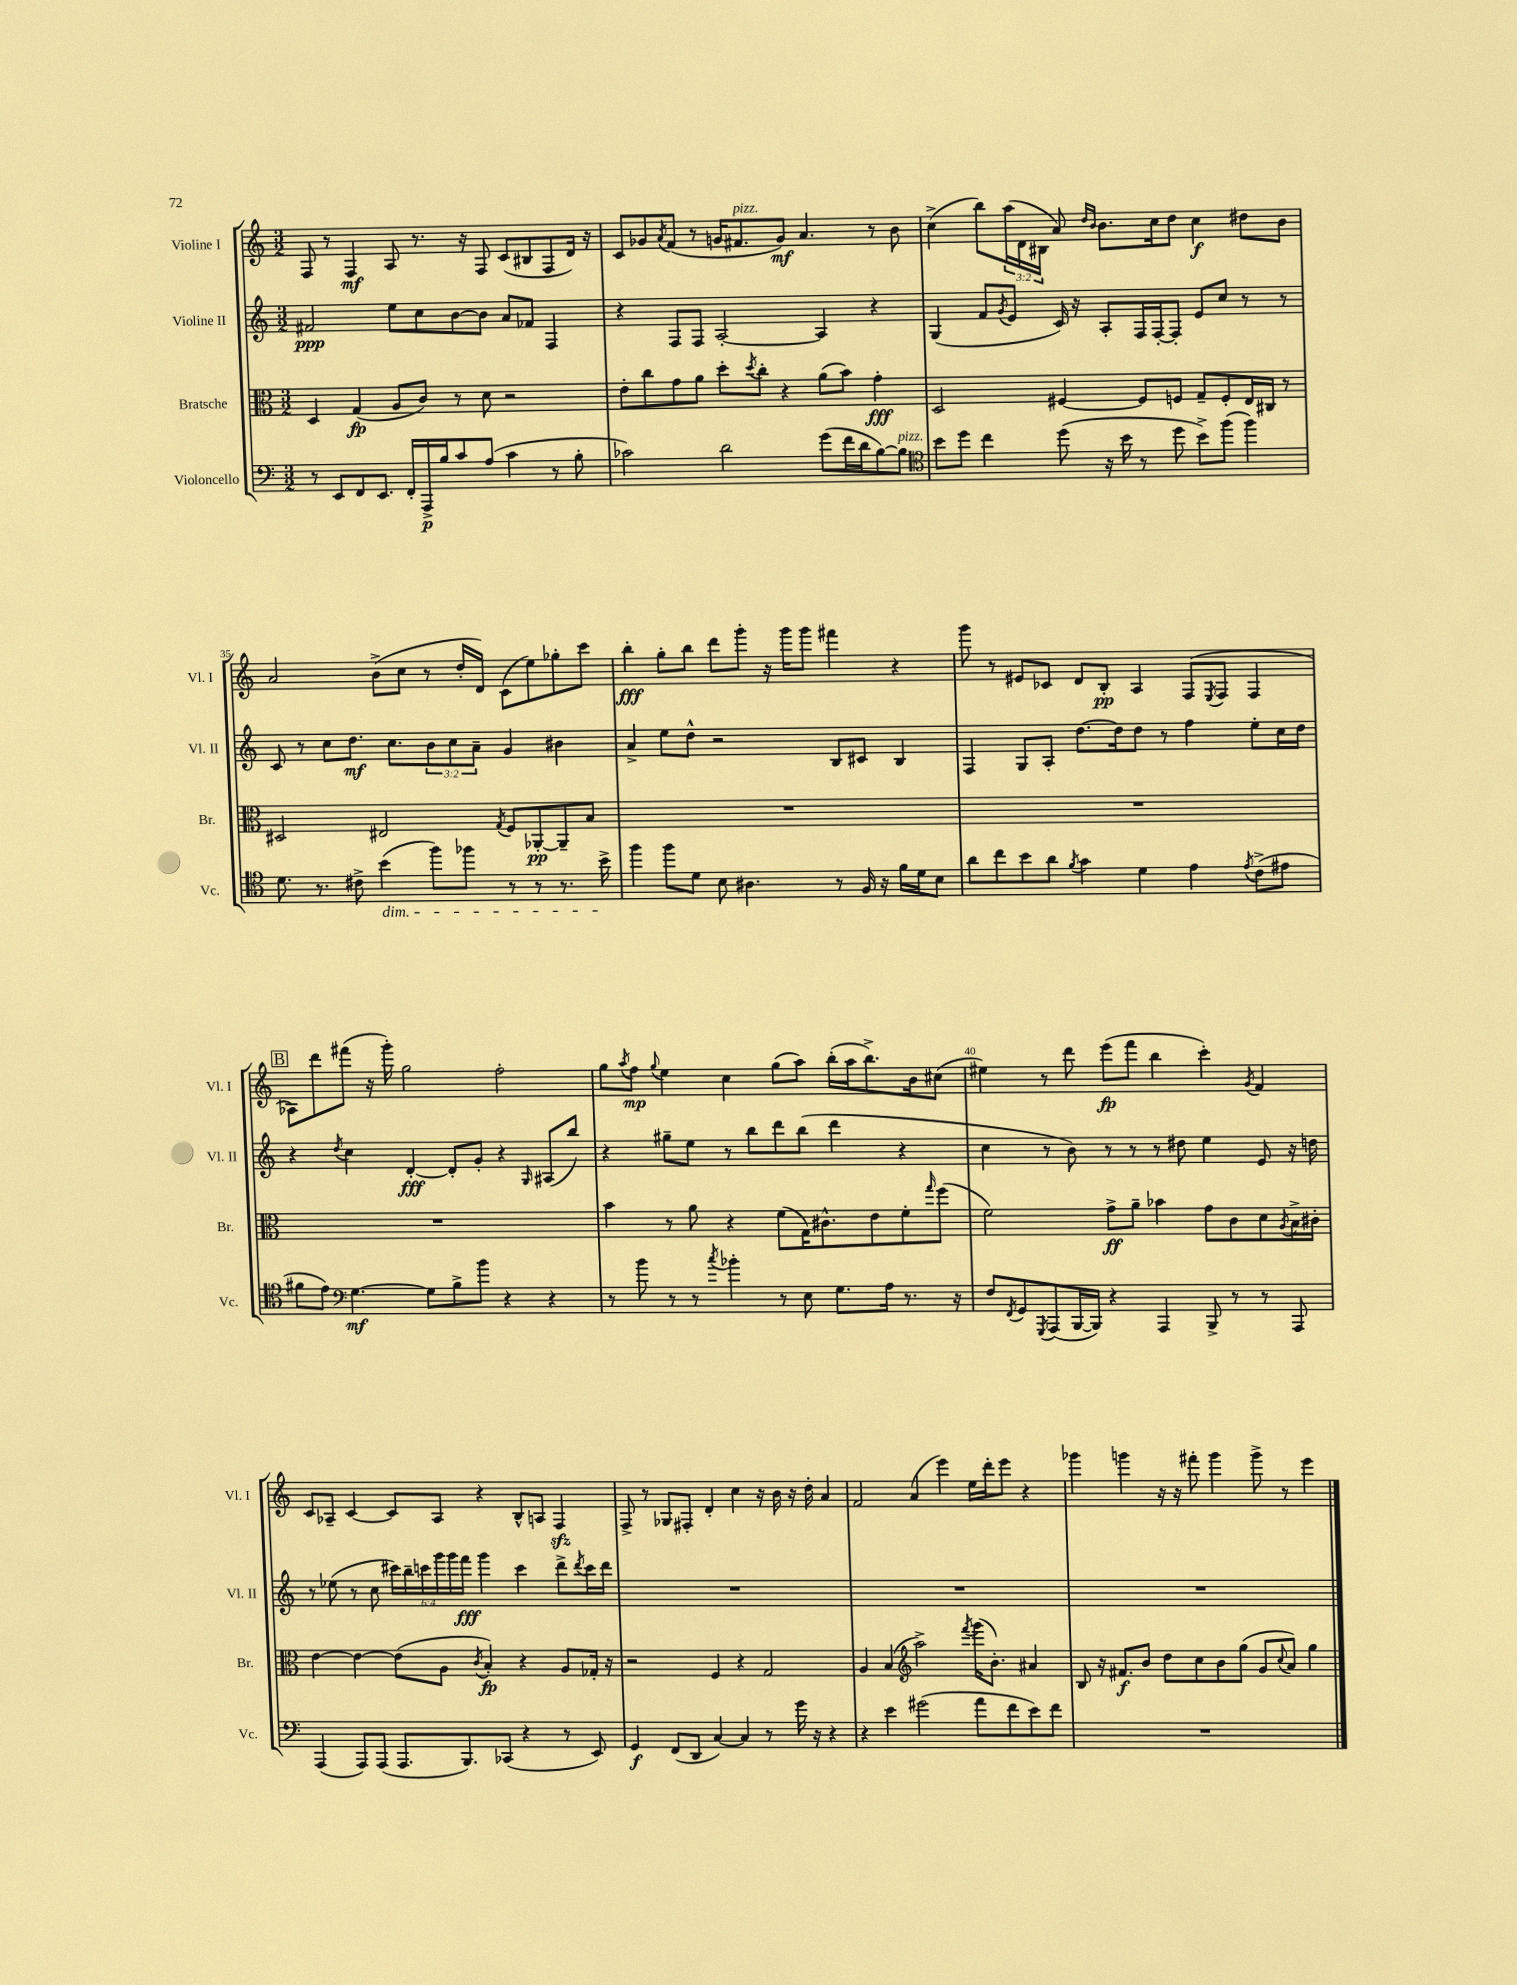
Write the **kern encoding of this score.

**kern	**kern	**kern	**kern
*staff4	*staff3	*staff2	*staff1
*clefF4	*clefC3	*clefG2	*clefG2
*k[]	*k[]	*k[]	*k[]
*M3/2	*M3/2	*M3/2	*M3/2
8r	4D	2f#	8F
8EE	.	.	8r
8FF	(4G	.	4F
8.EE	.	.	.
.	8A	8ee	8A
16FF'	.	.	.
16AAA^	8c)	8cc	8.r
16B	.	.	.
8c	8r	[8b	.
.	.	.	16r
(8A	8d	8b]	8F
4c	2r	8a	(8c
.	.	8f-	8B#
8r	.	4F	8F
8B'	.	.	16d)
.	.	.	16r
=	=	=	=
2c-)	8e'	4r	8c
.	8cc	.	8g-
.	.	.	8qa
.	8g	8F	(8f
.	8a	8F	8r
2d	8dd'	[2A'	16g
.	.	.	8.f#
.	8qdd	.	.
.	8cc'	.	.
.	4r	.	8g)
.	.	.	4.a
(8g	(8a	4A]	.
16f	8b)	.	.
16d	.	.	.
[8B)	4g'	4r	8r
8B]	.	.	8b
=	=	=	=
*clefC4	*	*	*
8b	2D	(4G	(4cc^
8dd	.	.	.
4cc	.	8f	8bb)
.	.	8qg	.
.	.	8e	(24aa
.	.	.	24d
.	.	.	24B#
(8dd	[4F#	16c)	8a)
.	.	16r	.
.	.	.	16qqdd
.	.	.	16qqb
16r	.	8A'	8.b
16b	.	.	.
8r	8F#]	16F	.
.	.	[16F'	16cc
8dd	8F	8F']	8dd
8b^)	8G~	8e	4cc
(8ff	8F'	8cc	.
4ff)	16E	8r	8dd#
.	16C#	.	.
.	8r	8r	8b
=	=	=	=
8.d	2D#	8c	2a
.	.	8r	.
8.r	.	.	.
.	.	8cc	.
8c#^	.	8.dd	.
(4b	2E#	.	(8b^
.	.	8.cc	.
.	.	.	8cc
8ff)	.	12b	8r
.	.	12cc	.
8ff-	.	.	16dd'
.	.	12a~	.
.	.	.	16d)
.	8qG	.	.
8r	8F	4g	(8c
8r	[8AA-'	.	8ee)
8.r	8AA-~]	4b#	8gg-'
.	8B	.	8ccc
16b^	.	.	.
=	=	=	=
4ff	1.r	4a^	4bb'
8ff	.	8ee	8gg'
8d	.	8dd^^	8bb
8B	.	2r	8ddd
4.A#	.	.	8ggg'
.	.	.	16r
.	.	.	16ggg
.	.	.	8ggg
8r	.	8B	4fff#
16F	.	8c#	.
16r	.	.	.
16f	.	4B	4r
16d	.	.	.
8B	.	.	.
=	=	=	=
8a	1.r	4F	8ggg
8cc	.	.	8r
8b	.	8G	8e#
8a	.	8A'	8c-
8qf	.	.	.
4g	.	[8.dd	8d
.	.	.	8B'
.	.	16dd]	.
4d	.	8dd	4A
.	.	8r	.
4e	.	4ff	(8F
.	.	.	8qE
.	.	.	8F
8qe	.	.	.
(8c^	.	8ee'	4F
8e#	.	16cc	.
.	.	16dd	.
=	=	=	=
8f#	1.r	4r	8A-)
8e)	.	.	8ddd
*clefF4	*	*	*
.	.	8qdd	.
[4.G	.	4cc	(8fff#
.	.	.	16r
.	.	.	16ggg')
.	.	[4d'	2gg
8G]	.	.	.
8B^	.	8d']	.
8b	.	8g'	.
4r	.	4r	2ff'
.	.	16qqG	.
4r	.	(8A#	.
.	.	8bb)	.
=	=	=	=
8r	4b	4r	8gg
.	.	.	8qaa
8b	.	.	8ff
.	.	.	8qqgg
8r	8r	8gg#~	4ee
8r	8a	8ee	.
8qcc	.	.	.
4b-'	4r	8r	4cc
.	.	8bb	.
8r	(8f	8ddd	(8gg
8E	16G)	(8bb	8aa)
.	8.c#^^	.	.
8.G	.	4ddd	(16bb'
.	.	.	16aa
.	8e	.	8.bb^)
16A	.	.	.
8.r	8f'	4r	.
.	.	.	16b
.	16qqgg	.	.
.	(8ff	.	(8cc#
16r	.	.	.
=	=	=	=
8F	2f)	4cc	4ee#)
8qFF	.	.	.
8GG	.	.	.
8qGGG	.	.	.
(8AAA	.	8r	8r
[16BBB	.	8b)	8ddd
16BBB])	.	.	.
4r	8g^	8r	(8eee
.	8a~	8r	8fff
4AAA	4b-	8r	4bb
.	.	8dd#	.
8BBB^	8g	4ee	4ccc')
8r	8c	.	.
.	.	.	8qg
8r	8d	8e	4f
.	8qA	.	.
8AAA	16B^	16r	.
.	16c#'	16dd	.
=	=	=	=
(4AAA	[4e	8r	8c
.	.	(8ee-	8A-~
8AAA)	4e_	8r	[4c
(8AAA	.	8cc	.
8.AAA	(8e]	24ccc#)	8c]
.	.	24bb~	.
.	.	24ccc	.
.	8A	24ggg	8A-
.	.	24ggg	.
8.BBB)	.	.	.
.	.	24fff	.
.	8qc	.	.
.	4B')	4ggg	4r
(8CC-	.	.	.
4r	4r	4ccc	8B^^
.	.	.	8A
8r	8A	8ddd^	4F
.	.	8qddd	.
8EE)	16G-'	16ccc	.
.	16r	16ddd	.
=	=	=	=
4GG	2r	1.r	8F^
.	.	.	8r
(8FF	.	.	8G-
8DD	.	.	8F#'
[4C)	4F	.	4d'
4C]	4r	.	4cc
8r	2G	.	16r
.	.	.	16b
16g	.	.	16r
16r	.	.	16dd'
4r	.	.	4a
=	=	=	=
4r	4A	1.r	2f
4e	(4B	.	.
*	*clefG2	*	*
(2g#	2aa^)	.	(4a
.	.	.	4eee)
.	8qfff	.	.
8a	(16ggg	.	16ee
.	8.b')	.	16ddd'
8f	.	.	8eee
8e)	4a#	.	4r
8f	.	.	.
=	=	=	=
1.r	8B	1.r	4ggg-
.	16r	.	.
.	8.f#	.	.
.	.	.	4ggg
.	8b	.	.
.	8dd	.	16r
.	.	.	16r
.	8cc	.	8fff#'
.	8b	.	4ggg
.	(8gg	.	.
.	8g	.	8ggg^
.	8qqcc	.	.
.	8a)	.	8r
.	4gg	.	4eee
==	==	==	==
*-	*-	*-	*-
